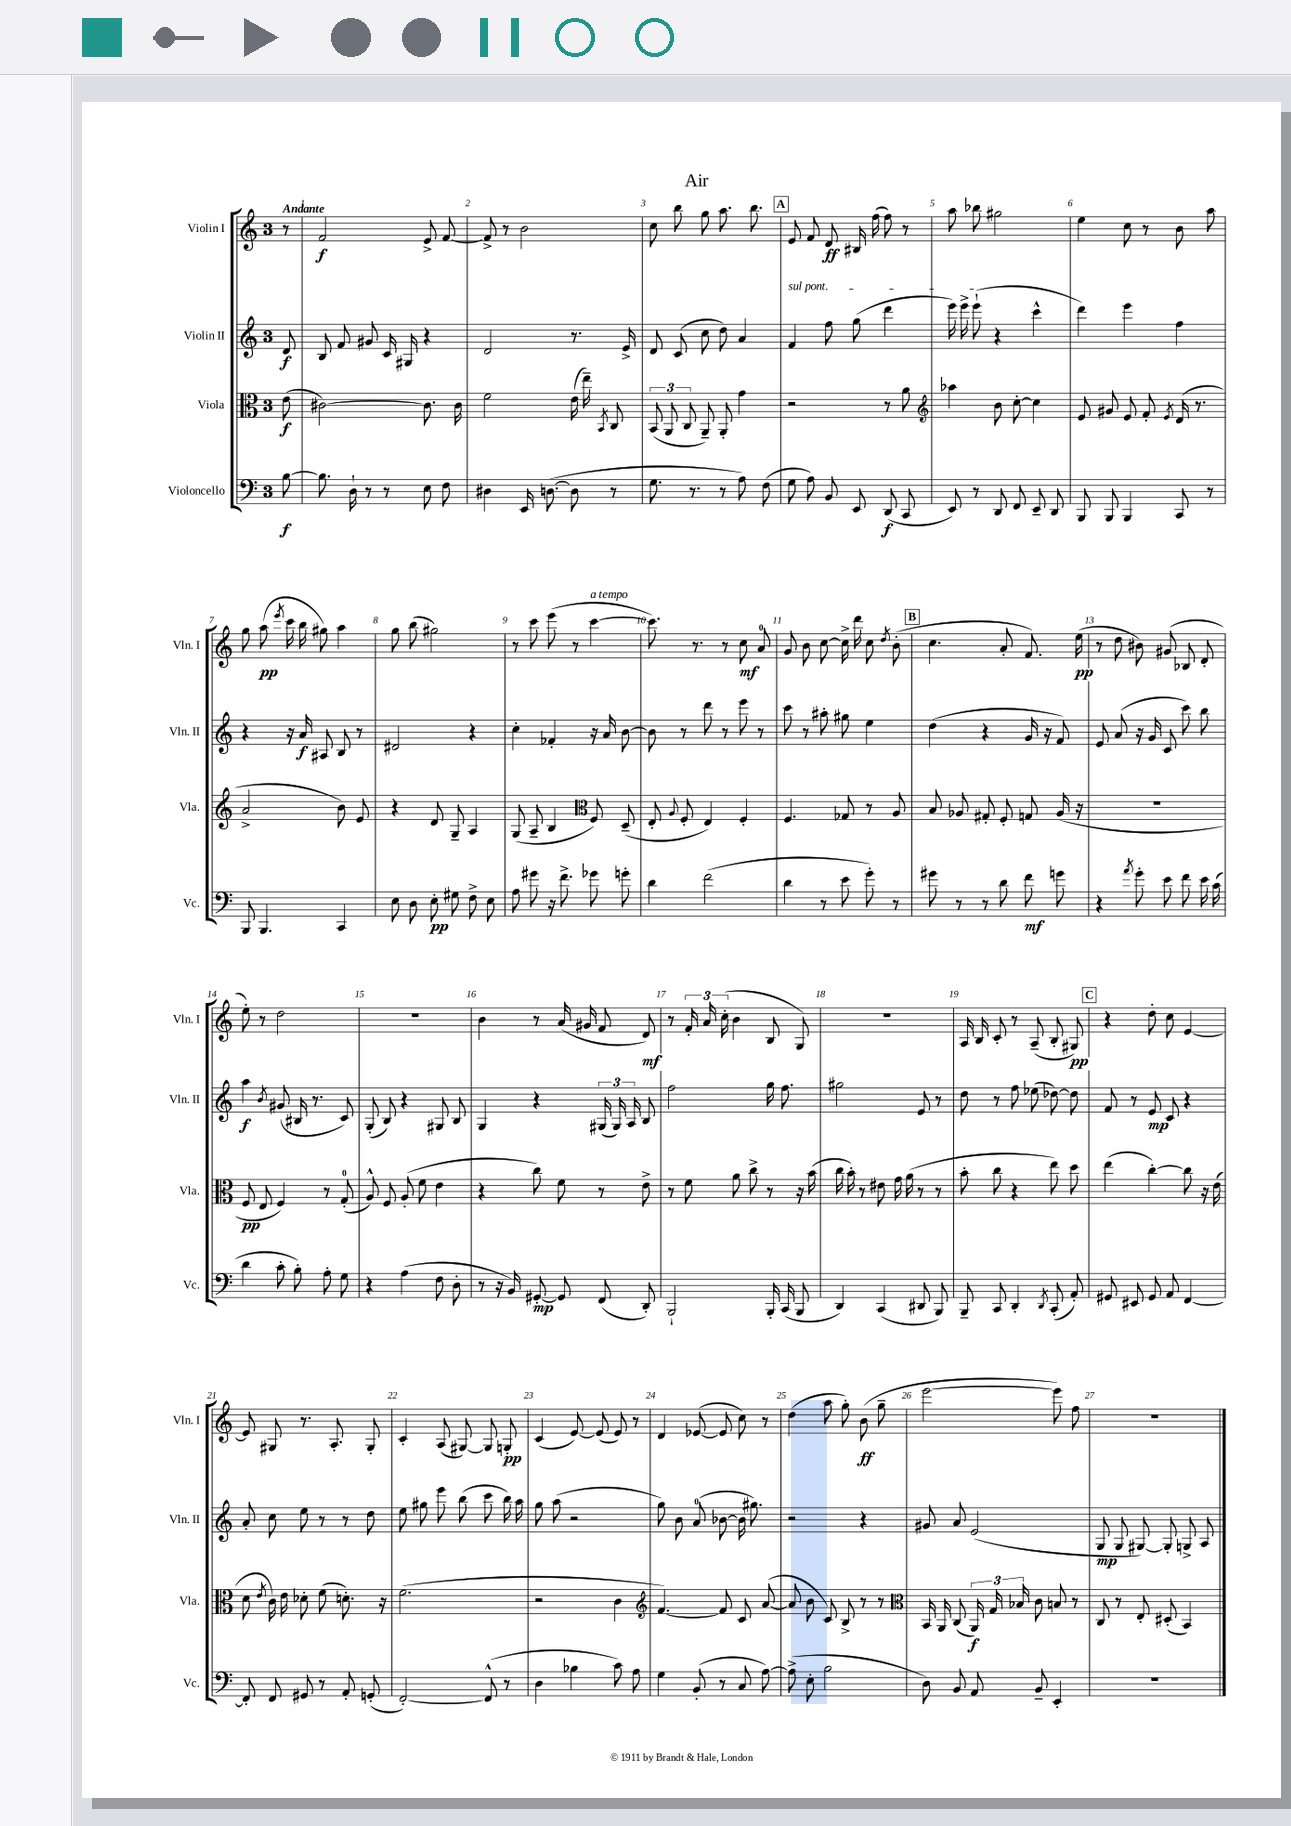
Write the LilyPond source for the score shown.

\header { title = "Air" }
<<
\new StaffGroup <<
\new Staff = "s0" \with { instrumentName = "Violin I" shortInstrumentName = "Vln. I" } {
    \clef treble \key c \major \once \override Staff.TimeSignature.style = #'single-digit \time 3/4 \partial 8 \tempo "Andante"
    \autoBeamOff r8 |
    f'2\f e'8-> f'8~ |
    f'8-> r8 b'2 |
    c''8 b''8 g''8 a''8. b''8. |
    \mark \markup { \box "A" } e'8 f'8 d'8\ff bis16 f''16( f''8) r8 |
    a''8 bes''8 gis''2 |
    e''4 c''8 r8 b'8 a''8 |
    g''8 a''8\pp( \acciaccatura { e'''8 } c'''16 b''16 gis''8) a''4 |
    g''8 b''8( gis''2) |
    r8 c'''8 e'''8( r8 c'''4~^\markup { \italic "a tempo" } |
    c'''8.) r8. r8 c''8\mf a'8-0 |
    g'8 b'8 c''8~ c''16-> d'''16 c''8 \acciaccatura { d''8 } b'8-.( |
    \mark \markup { \box "B" } c''4. a'8-. f'8.) e''16\pp( |
    r8 d''8 bis'8) gis'8( bes8 d'8-. |
    e''8-.) r8 d''2 |
    R2. |
    b'4 r8 a'16( gis'16 f'8 d'8\mf) |
    r8 \tuplet 3/2 { f'16-. a'16 c''16-.( } b'4 b8 g8) |
    R2. |
    a16 b16 c'8-. r8 a8--( b8-. gis8\pp) |
    \mark \markup { \box "C" } r4 d''8-. c''8 e'4~ |
    e'8 gis8 r8. a8.-. gis8-. |
    c'4-. a8( gis8~) gis8 g8-.\pp |
    c'4( e'8~) e'8( e'8) r8 |
    d'4 ees'8~( ees'8 c''8) r8 |
    d''4( a''8 g''8-.) b'8\ff( g''8-- |
    e'''2~ e'''8) f''8 |
    R2. \bar "|." |
}
\new Staff = "s1" \with { instrumentName = "Violin II" shortInstrumentName = "Vln. II" } {
    \clef treble \key c \major \once \override Staff.TimeSignature.style = #'single-digit \time 3/4 \partial 8
    \autoBeamOff d'8\f |
    b8 f'8 gis'8 c'16 gis16 r4 |
    d'2 r8. e'16-> |
    d'8 c'8( c''8 d''8) a'4 |
    \mark \markup { \box "A" } \once \override TextSpanner.bound-details.left.text = \markup { \italic "sul pont." } f'4\startTextSpan f''8 g''8( d'''4 |
    e'''16) e'''16-> e'''8-!\stopTextSpan( r4 c'''4-^ |
    d'''4) e'''4 f''4 |
    r4 r16 a'16\f ais8 b8 r8 |
    dis'2 r4 |
    c''4-. fes'4-. r16 a'16 b'8~ |
    b'8 r8 d'''8 r8 e'''8 r8 |
    c'''8 r8 ais''8-. gis''8 e''4 |
    \mark \markup { \box "B" } d''4( r4 g'16 r16 f'8) |
    e'8 a'8( r16 g'16 c'8 c'''8) b''8 |
    a''4\f \acciaccatura { b'8 } gis'8( bis16 r8. c'8) |
    g8-.( b8) r4 gis8 b8 |
    g4 r4 \tuplet 3/2 { gis16( gis16) a16 } b8 |
    f''2 g''16 f''8. |
    gis''2 e'8 r8 |
    d''8 r8 f''8 ees''8( des''8~) des''8 |
    \mark \markup { \box "C" } f'8 r8 e'8\mp c'8 r4 |
    a'8-. c''8 e''8 r8 r8 d''8 |
    e''8 gis''8 e'''8 b''8( c'''8 b''16) a''16 |
    g''8 a''8( r2 |
    g''8) b'8 a'8-0( bes'8~ bes'16 gis''8.) |
    r2 r4 |
    gis'8 a'8 e'2( |
    g8\mp g8 gis8~) gis8-. g8-> a8 \bar "|." |
}
\new Staff = "s2" \with { instrumentName = "Viola" shortInstrumentName = "Vla." } {
    \clef alto \key c \major \once \override Staff.TimeSignature.style = #'single-digit \time 3/4 \partial 8
    \autoBeamOff e'8\f( |
    cis'2~) cis'8. cis'16 |
    f'2 e'16( e''16--) \acciaccatura { b,8 } c8 |
    \tuplet 3/2 { b,8( a,8 c8 } a,8--) a,8-. g'4 |
    \mark \markup { \box "A" } r2 r8 a'8 |
    \clef treble aes''4 b'8 c''8~-. c''4 |
    e'8 gis'8 e'8 f'8-. \acciaccatura { e'8 } d'16( r8. |
    a'2-> b'8) e'8 |
    r4 d'8 g8-- a4 |
    g8( a8-- b4 \clef alto f8) d8--( |
    e8-. \appoggiatura { a8 } f8-. e4) f4-. |
    f4. ges8 r8 a8 |
    \mark \markup { \box "B" } b8 aes8 gis8-. f8-. g8 aes16( r16 |
    R2. |
    f8\pp e8 f4) r8 g8-0-.( |
    a8-^) f8 a8-.( f'8 e'4 |
    r4 c''8) f'8 r8 e'8-> |
    r8 f'8 a'8 c''8-> r8 r16 b'16( |
    c''16 b'16-.) r8 eis'8 g'16 a'16( r8 r8 |
    b'8-. c''8 r4 e''8) d''8 |
    \mark \markup { \box "C" } e''4( c''4~-.) c''8 r16 e'16( |
    d'8 \acciaccatura { e'8 } c'16) e'16 des'8-. f'8( d'8.-.) r16 |
    f'2.( |
    r2 c'4 |
    \clef treble f'4.~) f'8 c'8 a'8~( |
    a'8 b'8 c'8) b8-> r8 r8 |
    \clef alto b,16 a,16 c8( \tuplet 3/2 { a,16\f) g16 bes16 } c'8 b8 r8 |
    c8 r8 e8-. dis8-.( b,4) \bar "|." |
}
\new Staff = "s3" \with { instrumentName = "Violoncello" shortInstrumentName = "Vc." } {
    \clef bass \key c \major \once \override Staff.TimeSignature.style = #'single-digit \time 3/4 \partial 8
    \autoBeamOff b8~\f |
    b8. d16-! r8 r8 e8 f8 |
    dis4 e,16 d8.~( d8 r8 |
    g8. r8. r8 a8) f8( |
    \mark \markup { \box "A" } g8 a8) b,8 e,8 d,8\f( c,8 |
    e,8) r8 d,8 f,8 e,8-- d,8 |
    b,,8 b,,8 b,,4 c,8 r8 |
    b,,8 b,,4. c,4 |
    e8 d8 e8-.\pp gis8 f8-> e8 |
    a8 gis'8 r16 f'8.-> ges'8 g'8-. |
    d'4 f'2( |
    d'4 r8 e'8 g'8-.) r8 |
    \mark \markup { \box "B" } gis'8 r8 r8 d'8 f'8\mf g'8 |
    r4 \acciaccatura { a'8 } g'8-. e'8 f'8 e'16 c'16( |
    d'4 c'8-. b8-.) a8-. g8 |
    r4 a4( f8 d8-. |
    r8 r16 b,16) gis,8~-.\mp gis,8 f,8( d,8-.) |
    b,,2-! b,,16-. c,16( b,,8 |
    d,4) c,4( dis,8 b,,8) |
    b,,8-- c,8 d,4-. \acciaccatura { d,8 } c,8-.( a,8-.) |
    \mark \markup { \box "C" } gis,8 eis,8 gis,8 a,8 f,4~ |
    f,8-. f,8 gis,8 r8 a,8-. g,8-.( |
    f,2~-.) f,8-^( r8 |
    d4 bes4 c'8) a8 |
    g4 b,8-.( r8 c8 a8~) |
    a8->( e8-. b2 |
    d8) b,8 a,8 b,8-- e,4-. |
    R2. \bar "|." |
}
>>
>>
\layout { \context { \Score \override BarNumber.break-visibility = ##(#f #t #t) barNumberVisibility = #all-bar-numbers-visible } }
